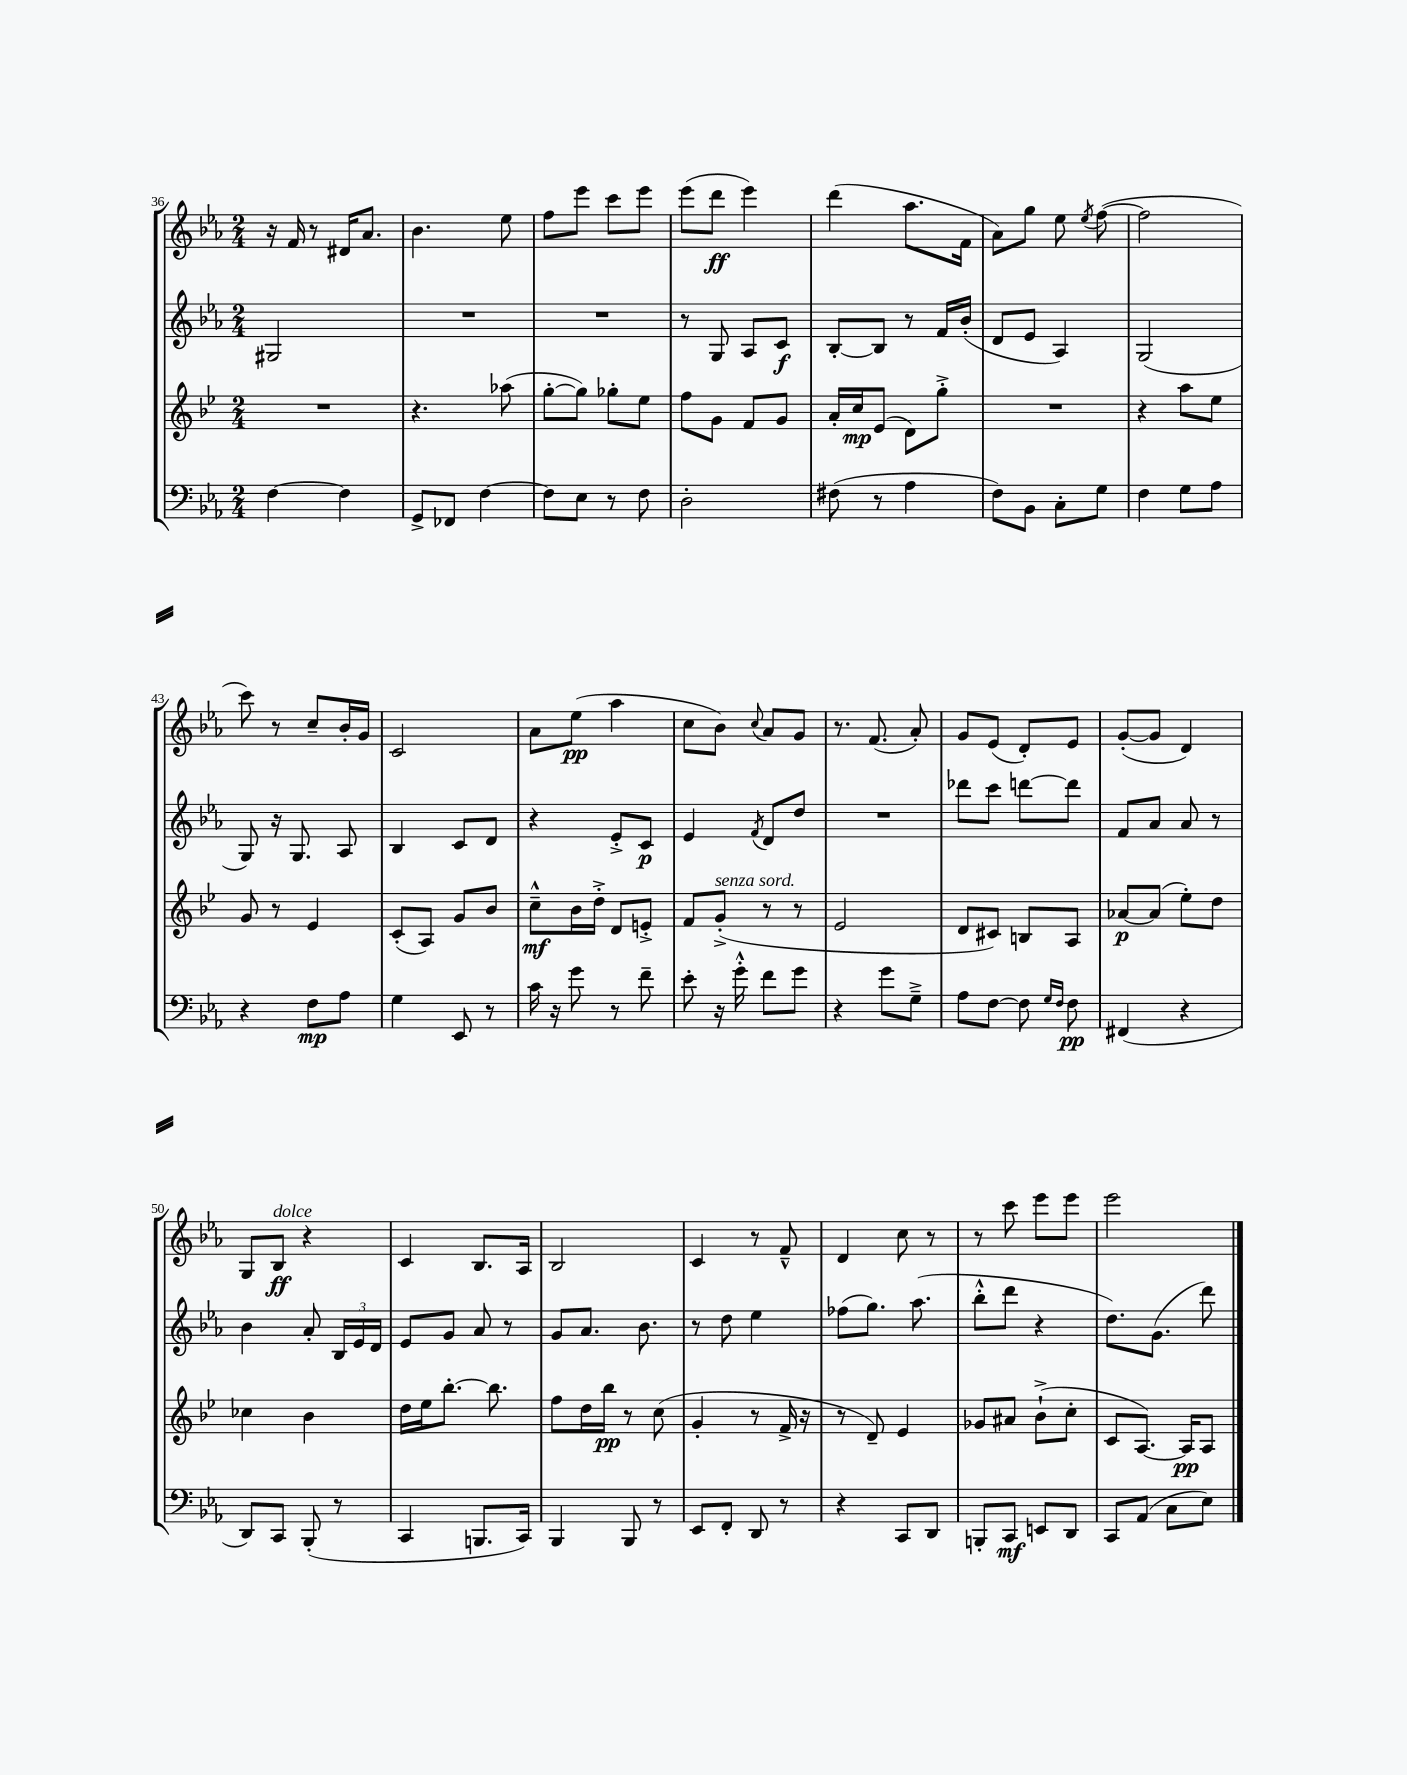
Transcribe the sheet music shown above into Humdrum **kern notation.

**kern	**kern	**kern	**kern
*staff4	*staff3	*staff2	*staff1
*clefF4	*clefG2	*clefG2	*clefG2
*k[b-e-a-]	*k[b-e-]	*k[b-e-a-]	*k[b-e-a-]
*M2/4	*M2/4	*M2/4	*M2/4
[4F\	2r	2G#/	16r
.	.	.	16f/
.	.	.	8r
4F\]	.	.	16d#/LK
.	.	.	8.a-/J
=	=	=	=
8GG^/L	4.r	2r	4.b-\
8FF-/J	.	.	.
[4F\	.	.	.
.	(8aa-\	.	8ee-\
=	=	=	=
8F\]L	[8gg'\L	2r	8ff\L
8E-\J	8gg\]J)	.	8eee-\J
8r	8gg-'\L	.	8ccc\L
8F\	8ee-\J	.	8eee-\J
=	=	=	=
2D'\	8ff\L	8r	(8eee-\L
.	8g\J	8G/	8ddd\J
.	8f/L	8A-/L	4eee-\)
.	8g/J	8c/J	.
=	=	=	=
(8F#\	16a'/LL	[8B-'/L	(4ddd\
.	16cc/J	.	.
8r	(8e-/J	8B-/]J	.
4A-\	8d\L)	8r	8.aa-\L
.	8gg'^\J	16f/LL	.
.	.	(16b-'/JJ	16f\Jk
=	=	=	=
8F\L)	2r	8d/L	8a-\L)
8BB-\J	.	8e-/J	8gg\J
8C'\L	.	4A-/)	8ee-\
.	.	.	8qee-/
8G\J	.	.	([8ff\
=	=	=	=
4F\	4r	(2G/	2ff\]
8G\L	8aa\L	.	.
8A-\J	8ee-\J	.	.
=	=	=	=
4r	8g/	8G/)	8ccc\)
.	8r	16r	8r
.	.	8.G/	.
8F\L	4e-/	.	8cc~/L
8A-\J	.	8A-/	16b-'/L
.	.	.	16g/JJ
=	=	=	=
4G\	(8c'/L	4B-/	2c/
.	8A/J)	.	.
8EE-/	8g/L	8c/L	.
8r	8b-/J	8d/J	.
=	=	=	=
16c\	8cc~^^\L	4r	8a-\L
16r	.	.	.
8g\	16b-\L	.	(8ee-\J
.	16dd'^\JJ	.	.
8r	8d/L	8e-'^/L	4aa-\
8f~\	8e'^/J	8c/J	.
=	=	=	=
8e-'\	8f/L	4e-/	8cc\L
16r	(8g'^/J	.	8b-\J)
16g'^^\	.	.	.
.	.	8qf/	8qqcc/
8f\L	8r	8d/L	8a-/L
8g\J	8r	8dd/J	8g/J
=	=	=	=
4r	2e-/	2r	8.r
.	.	.	(8.f/
8g\L	.	.	.
8G~^\J	.	.	8a-'/)
=	=	=	=
8A-\L	8d/L	8ddd-\L	8g/L
[8F\J	8c#/J)	8ccc\J	(8e-/J
8F\]	8B/L	[8ddd\L	8d'/L)
16qqG/LL	.	.	.
16qqF/JJ	.	.	.
8F\	8A/J	8ddd\]J	8e-/J
=	=	=	=
(4FF#/	[8a-/L	8f/L	([8g'/L
.	(8a-/]J	8a-/J	8g/]J
4r	8ee-'\L)	8a-/	4d/)
.	8dd\J	8r	.
=	=	=	=
8DD/L)	4cc-\	4b-\	8G/L
8CC/J	.	.	8B-/J
(8BBB-'/	4b-\	8a-'/	4r
8r	.	24B-/LL	.
.	.	24e-/	.
.	.	24d/JJ	.
=	=	=	=
4CC/	16dd\LL	8e-/L	4c/
.	16ee-\J	.	.
.	[8.bb-'\J	8g/J	.
8.BBB/L	.	8a-/	8.B-/L
.	8.bb-\]	.	.
.	.	8r	.
16CC/Jk)	.	.	16A-/Jk
=	=	=	=
4BBB-/	8ff\L	8g/L	2B-/
.	16dd\L	8.a-/J	.
.	16bb-\JJ	.	.
8BBB-/	8r	.	.
.	.	8.b-\	.
8r	(8cc\	.	.
=	=	=	=
8EE-/L	4g'/	8r	4c/
8FF'/J	.	8dd\	.
8DD/	8r	4ee-\	8r
8r	16f^/	.	8f~^^/
.	16r	.	.
=	=	=	=
4r	8r	(8ff-\L	4d/
.	8d~/)	8.gg\J)	.
8CC/L	4e-/	.	8cc\
.	.	(8.aa-\	.
8DD/J	.	.	8r
=	=	=	=
8BBB'/L	8g-/L	8bb-'^^\L	8r
8CC/J	8a#/J	8ddd\J	8ccc\
8EE/L	(8b-`^\L	4r	8eee-\L
8DD/J	8cc'\J	.	8eee-\J
=	=	=	=
8CC/L	8c/L	8.dd\L)	2eee-\
(8AA-/J	[8.A/J)	.	.
.	.	(8.g\J	.
8C\L	.	.	.
.	16A/]LK	.	.
8E-\J)	8A/J	8ddd\)	.
==	==	==	==
*-	*-	*-	*-
